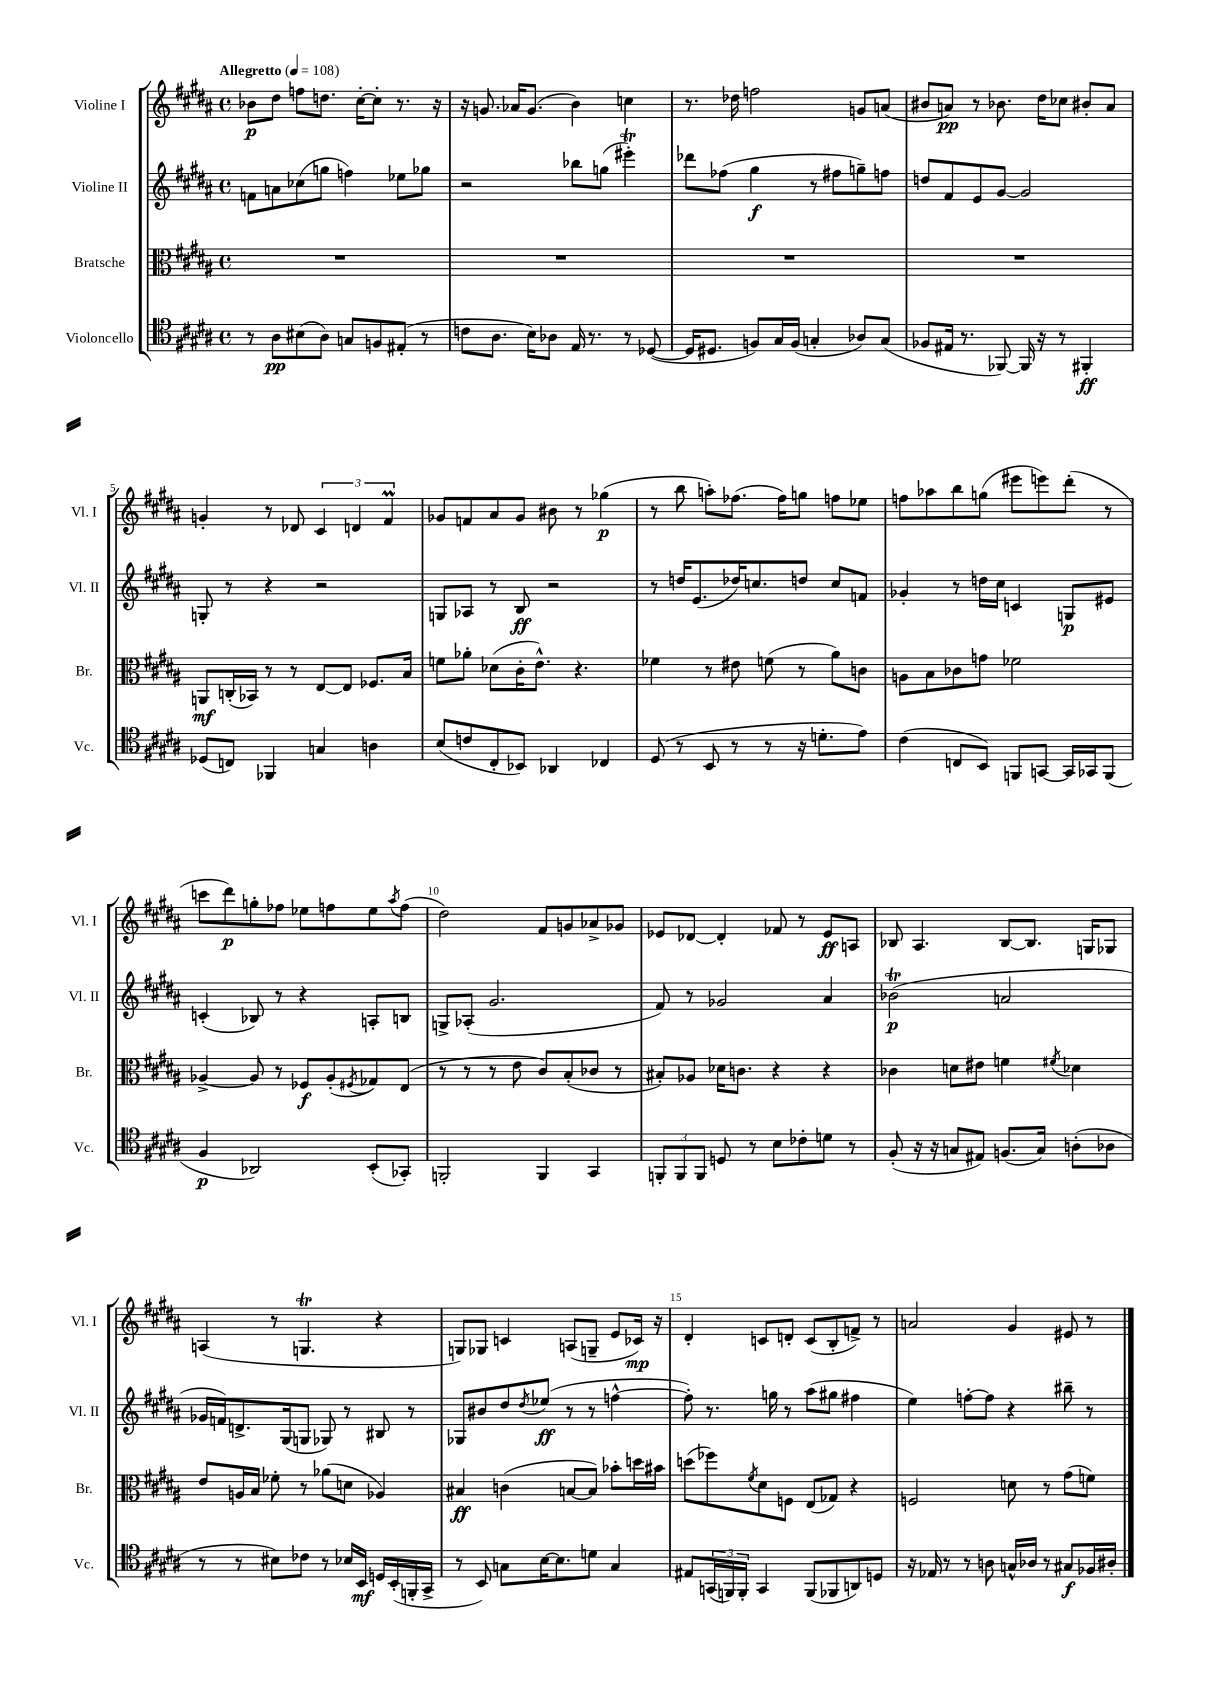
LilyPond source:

<<
\new StaffGroup <<
\new Staff = "s0" \with { instrumentName = "Violine I" shortInstrumentName = "Vl. I" } {
    \clef treble \key b \major \defaultTimeSignature \time 4/4 \tempo "Allegretto" 4 = 108
    bes'8\p dis''8 f''8 d''8. cis''16~-. cis''8-. r8. r16 |
    r16 g'8. aes'16 g'8.( b'4) c''4 |
    r8. des''16 f''2 g'8 a'8( |
    bis'8 a'8\pp) r8 bes'8. dis''16 ces''8 bis'8-. a'8 |
    g'4-. r8 des'8 \tuplet 3/2 { cis'4 d'4 fis'4\prall } |
    ges'8 f'8 ais'8 ges'8 bis'8 r8 ges''4\p( |
    r8 b''8 a''8-.) fes''8.( fes''16) g''8 f''8 ees''8 |
    f''8 aes''8 b''8 g''8( eis'''8 e'''8) dis'''8-.( r8 |
    c'''8 dis'''8\p) g''8-. fes''8 ees''8 f''8 ees''8 \acciaccatura { ais''8 } f''8( |
    dis''2) fis'8 g'8 aes'8-> ges'8 |
    ees'8 des'8~ des'4-. fes'8 r8 ees'8\ff a8 |
    bes8 ais4. bes8~ bes8. g16 ges8 |
    a4( r8 g4.\trill r4 |
    g8) ges8 c'4 a8( g8-- e'8 ces'16\mp) r16 |
    dis'4-. c'8 d'8-. c'8( b8-. f'8->) r8 |
    a'2 gis'4 eis'8 r8 \bar "|." |
}
\new Staff = "s1" \with { instrumentName = "Violine II" shortInstrumentName = "Vl. II" } {
    \clef treble \key b \major \defaultTimeSignature \time 4/4
    f'8 a'8 ces''8( g''8 f''4) ees''8 ges''8 |
    r2 bes''8 g''8( eis'''4-.\trill) |
    des'''8 fes''8( gis''4\f r8 fis''8 g''8--) f''8 |
    d''8 fis'8 e'8 gis'8~ gis'2 |
    g8-. r8 r4 r2 |
    g8 aes8 r8 b8\ff r2 |
    r8 d''16 e'8.( des''16) c''8. d''8 c''8 f'8 |
    ges'4-. r8 d''16 cis''16 c'4 g8\p eis'8 |
    c'4-.( bes8) r8 r4 a8-. b8 |
    g8-> aes8-.( gis'2. |
    fis'8) r8 ges'2 ais'4 |
    bes'2\trill\p( a'2 |
    ges'16 f'16) d'8.-> gis16( g8 ges8) r8 bis8 r8 |
    ges8 bis'8 dis''8 \acciaccatura { dis''8 } ees''8\ff( r8 r8 f''4~-^ |
    f''8-.) r8. g''16 r8 ais''8( gis''8 fis''4 |
    e''4) f''8~-. f''8 r4 bis''8-- r8 \bar "|." |
}
\new Staff = "s2" \with { instrumentName = "Bratsche" shortInstrumentName = "Br." } {
    \clef alto \key b \major \defaultTimeSignature \time 4/4
    R1 |
    R1 |
    R1 |
    R1 |
    a,8\mf c16-.( bes,16) r8 r8 e8~ e8 fes8. b16 |
    f'8 aes'8-. des'8( cis'16-. e'8.-^) r4. |
    fes'4 r8 eis'8 f'8( r8 ais'8) c'8 |
    a8 b8 ces'8 g'8 fes'2 |
    aes4~-> aes8 r8 fes8\f aes8-.( \acciaccatura { fis8 } ges8) e8( |
    r8 r8 r8 e'8 cis'8) b8-.( ces'8 r8 |
    bis8-.) aes8 des'16 c'8. r4 r4 |
    ces'4 d'8 eis'8 f'4 \acciaccatura { fis'8 } des'4 |
    e'8 a16 b16 fes'8-. r8 aes'8( d'8 aes4) |
    bis4\ff c'4( b8~ b8) bes'8-. d''16 bis'16 |
    d''8( fes''8) \acciaccatura { fis'8 } dis'8 f8 e8( ges8) r4 |
    f2 d'8 r8 gis'8( f'8) \bar "|." |
}
\new Staff = "s3" \with { instrumentName = "Violoncello" shortInstrumentName = "Vc." } {
    \clef tenor \key b \major \defaultTimeSignature \time 4/4
    r8 ais8\pp bis8( ais8) g8 f8 eis8-.( r8 |
    c'8 ais8. b16) aes8 e16 r8. r8 des8~( |
    des16 dis8. f8) gis16 f16( g4-. aes8) g8( |
    fes8 eis16 r8. fes,8~) fes,16 r16 r8 fis,4-.\ff |
    des8( c8) fes,4 g4 a4 |
    b8( c'8 cis8-. bes,8) aes,4 ces4 |
    dis8( r8 b,8 r8 r8 r16 d'8.-. e'8) |
    cis'4( c8 b,8) f,8 g,8~ g,16 ges,16 f,8( |
    fis4\p aes,2) b,8-.( ges,8-.) |
    f,2-. f,4 gis,4 |
    \tuplet 3/2 { f,8-. f,8 f,8 } d8 r8 b8 ces'8-. d'8 r8 |
    fis8-.( r16 r16 g8 eis8) f8.( g16) a8-.( aes8 |
    r8 r8 bis8) ces'8 r8 bes16 b,16\mf d16 b,16-.( f,16-. gis,16-> |
    r8 b,8) g8 b16~ b8. d'8 g4 |
    eis8 \tuplet 3/2 { g,16( f,16) f,16-. } g,4 f,8( fes,8 a,8) d8 |
    r16 ees16 r8 r8 a8 g16-^ aes16 r8 gis8\f fes16 ais16-. \bar "|." |
}
>>
>>
\layout { \context { \Score \override BarNumber.break-visibility = ##(#f #t #t) barNumberVisibility = #(every-nth-bar-number-visible 5) } }
